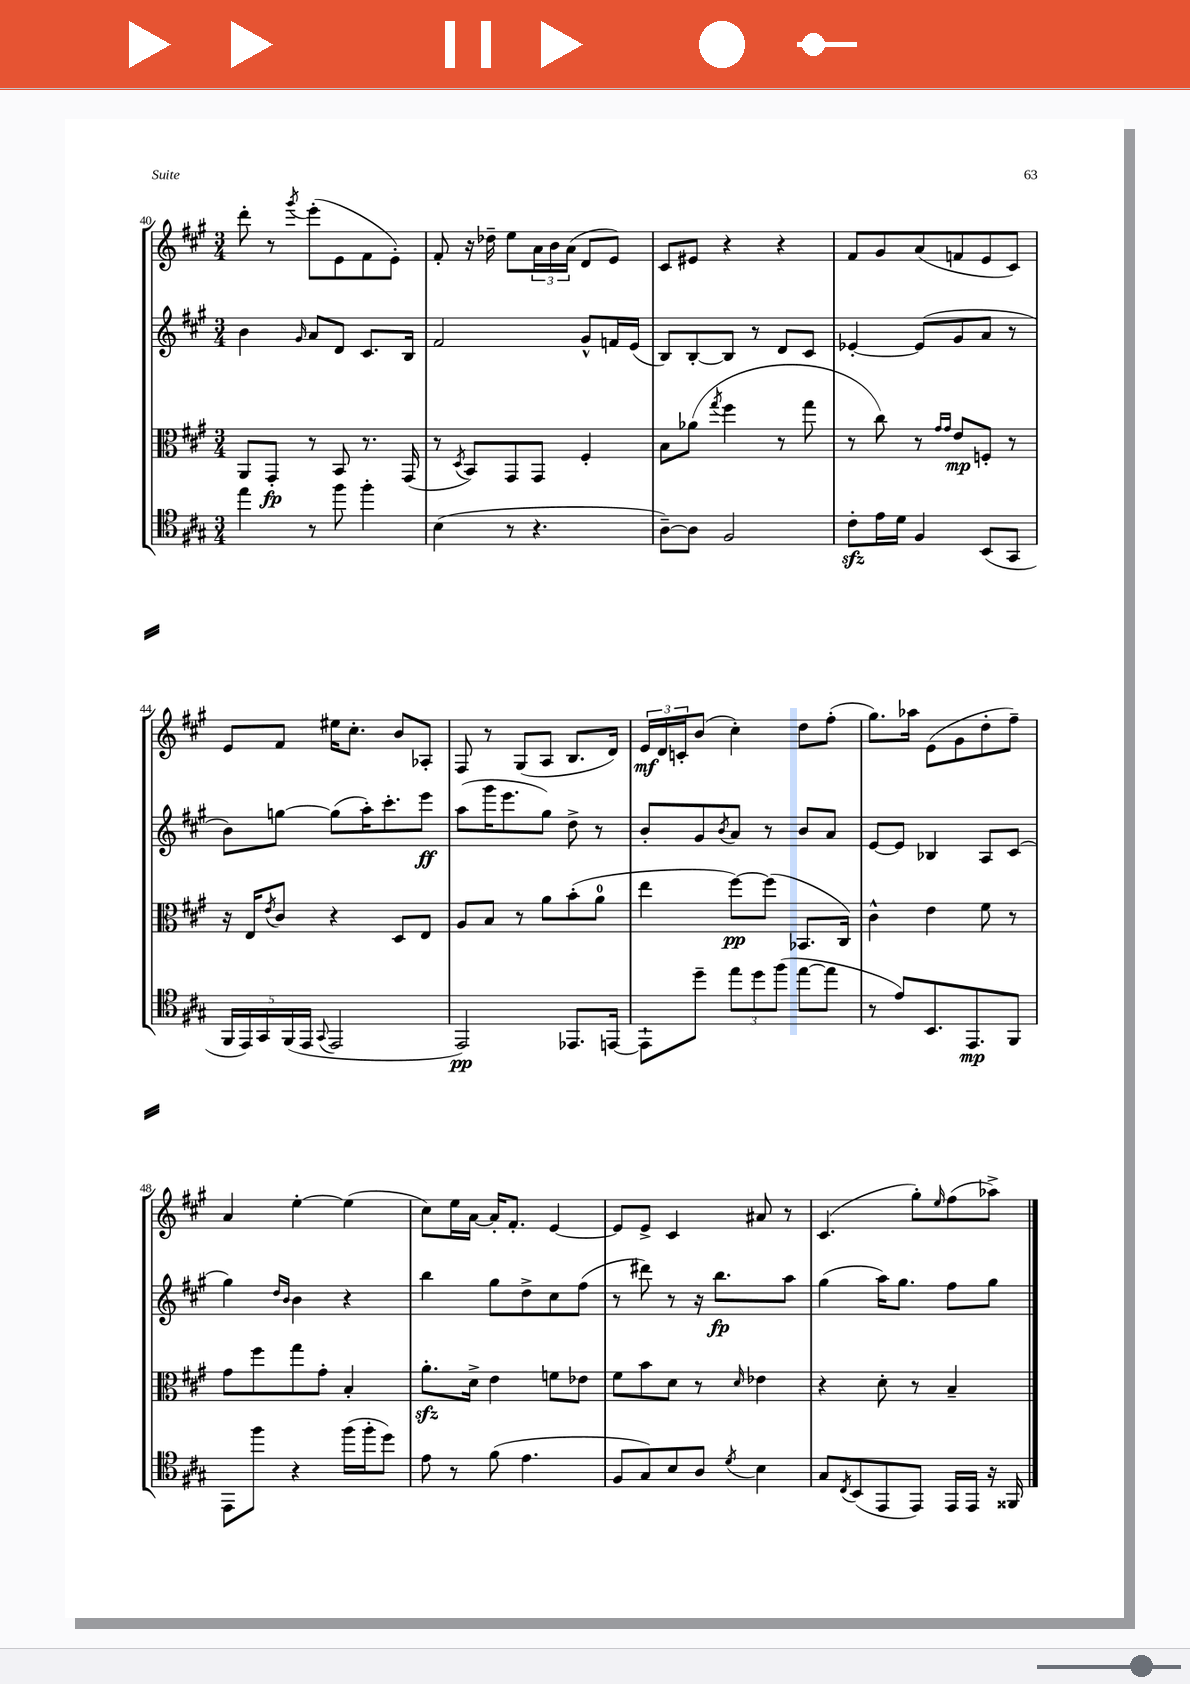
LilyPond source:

<<
\new StaffGroup <<
\new Staff = "s0" {
    \clef treble \key a \major \numericTimeSignature \time 3/4
    d'''8-. r8 \acciaccatura { gis'''8 } e'''8-.( e'8 fis'8 e'8-.) |
    fis'8-. r16 des''16-- e''8 \tuplet 3/2 { a'16 b'16 a'16( } d'8 e'8) |
    cis'8 eis'8 r4 r4 |
    fis'8 gis'8 a'8( f'8 e'8 cis'8) |
    e'8 fis'8 eis''16 cis''8.-. b'8 aes8-. |
    fis8 r8 gis8( a8 b8. d'16) |
    \tuplet 3/2 { e'16\mf d'16 c'16-. } b'8( cis''4-.) d''8 fis''8-.( |
    gis''8.) aes''16 e'8( gis'8 d''8-. fis''8--) |
    a'4 e''4~-. e''4( |
    cis''8) e''16 a'16~ a'16-. fis'8.-. e'4~ |
    e'8 e'8-> cis'4 ais'8 r8 |
    cis'4.( gis''8-.) \grace { e''16 } fis''8( aes''8->) \bar "|." |
}
\new Staff = "s1" {
    \clef treble \key a \major \numericTimeSignature \time 3/4
    b'4 \grace { gis'16 } a'8 d'8 cis'8. b16 |
    fis'2 gis'8-^ f'16 e'16( |
    b8) b8~-. b8 r8 d'8 cis'8 |
    ees'4~-. ees'8( gis'8 a'8 r8 |
    b'8) g''8~ g''8( a''16-.) cis'''8.-. e'''8\ff |
    a''8( gis'''16 e'''8. gis''8) d''8-> r8 |
    b'8-. gis'8 \acciaccatura { b'8 } a'8 r8 b'8 a'8 |
    e'8~ e'8 bes4 a8 cis'8( |
    gis''4) \grace { d''16 b'16 } b'4 r4 |
    b''4 gis''8 d''8-> cis''8 fis''8( |
    r8 dis'''8) r8 r16 b''8.\fp a''8 |
    gis''4( a''16) gis''8. fis''8 gis''8 \bar "|." |
}
\new Staff = "s2" {
    \clef alto \key a \major \numericTimeSignature \time 3/4
    a,8 gis,8-.\fp r8 b,8 r8. gis,16( |
    r8 \acciaccatura { d8 } b,8) gis,8 gis,8 fis4-. |
    b8 aes'8( \acciaccatura { gis''8 } fis''4 r8 gis''8 |
    r8 cis''8) r8 \grace { gis'16 gis'16 } e'8\mp f8-. r8 |
    r16 e16 \acciaccatura { e'8 } cis'8 r4 d8 e8 |
    a8 b8 r8 a'8 b'8-.( a'8-0 |
    e''4 fis''8~\pp) fis''8( bes,8. cis16) |
    cis'4-^ e'4 fis'8 r8 |
    gis'8 fis''8 gis''8 gis'8-. b4-. |
    a'8.-.\sfz d'16-> e'4 f'8 ees'8 |
    fis'8 b'8 d'8 r8 \grace { d'16 } ees'4 |
    r4 d'8-. r8 b4-- \bar "|." |
}
\new Staff = "s3" {
    \clef tenor \key a \major \numericTimeSignature \time 3/4
    e''4 r8 fis''8 fis''4-. |
    b4( r8 r4. |
    a8~--) a8 fis2 |
    cis'8-.\sfz e'16 d'16 fis4 b,8( gis,8 |
    \tuplet 5/4 { fis,16 e,16) gis,16 fis,16( e,16 } \appoggiatura { gis,8 } e,2 |
    e,2\pp) ees,8. e,16~ |
    e,8-! d''8-- \tuplet 3/2 { e''8 d''8 fis''8( } e''8~ e''8 |
    r8 e'8) b,8. e,8.\mp fis,8 |
    e,8 fis''8 r4 fis''16( fis''16-. d''8) |
    e'8 r8 fis'8( e'4. |
    fis8 gis8) b8 a8 \acciaccatura { d'8 } b4 |
    gis8 \acciaccatura { cis8 } b,8( e,8 e,8) e,16 e,16 r16 fisis,16 \bar "|." |
}
>>
>>
\layout { \context { \Score currentBarNumber = #40 } }
